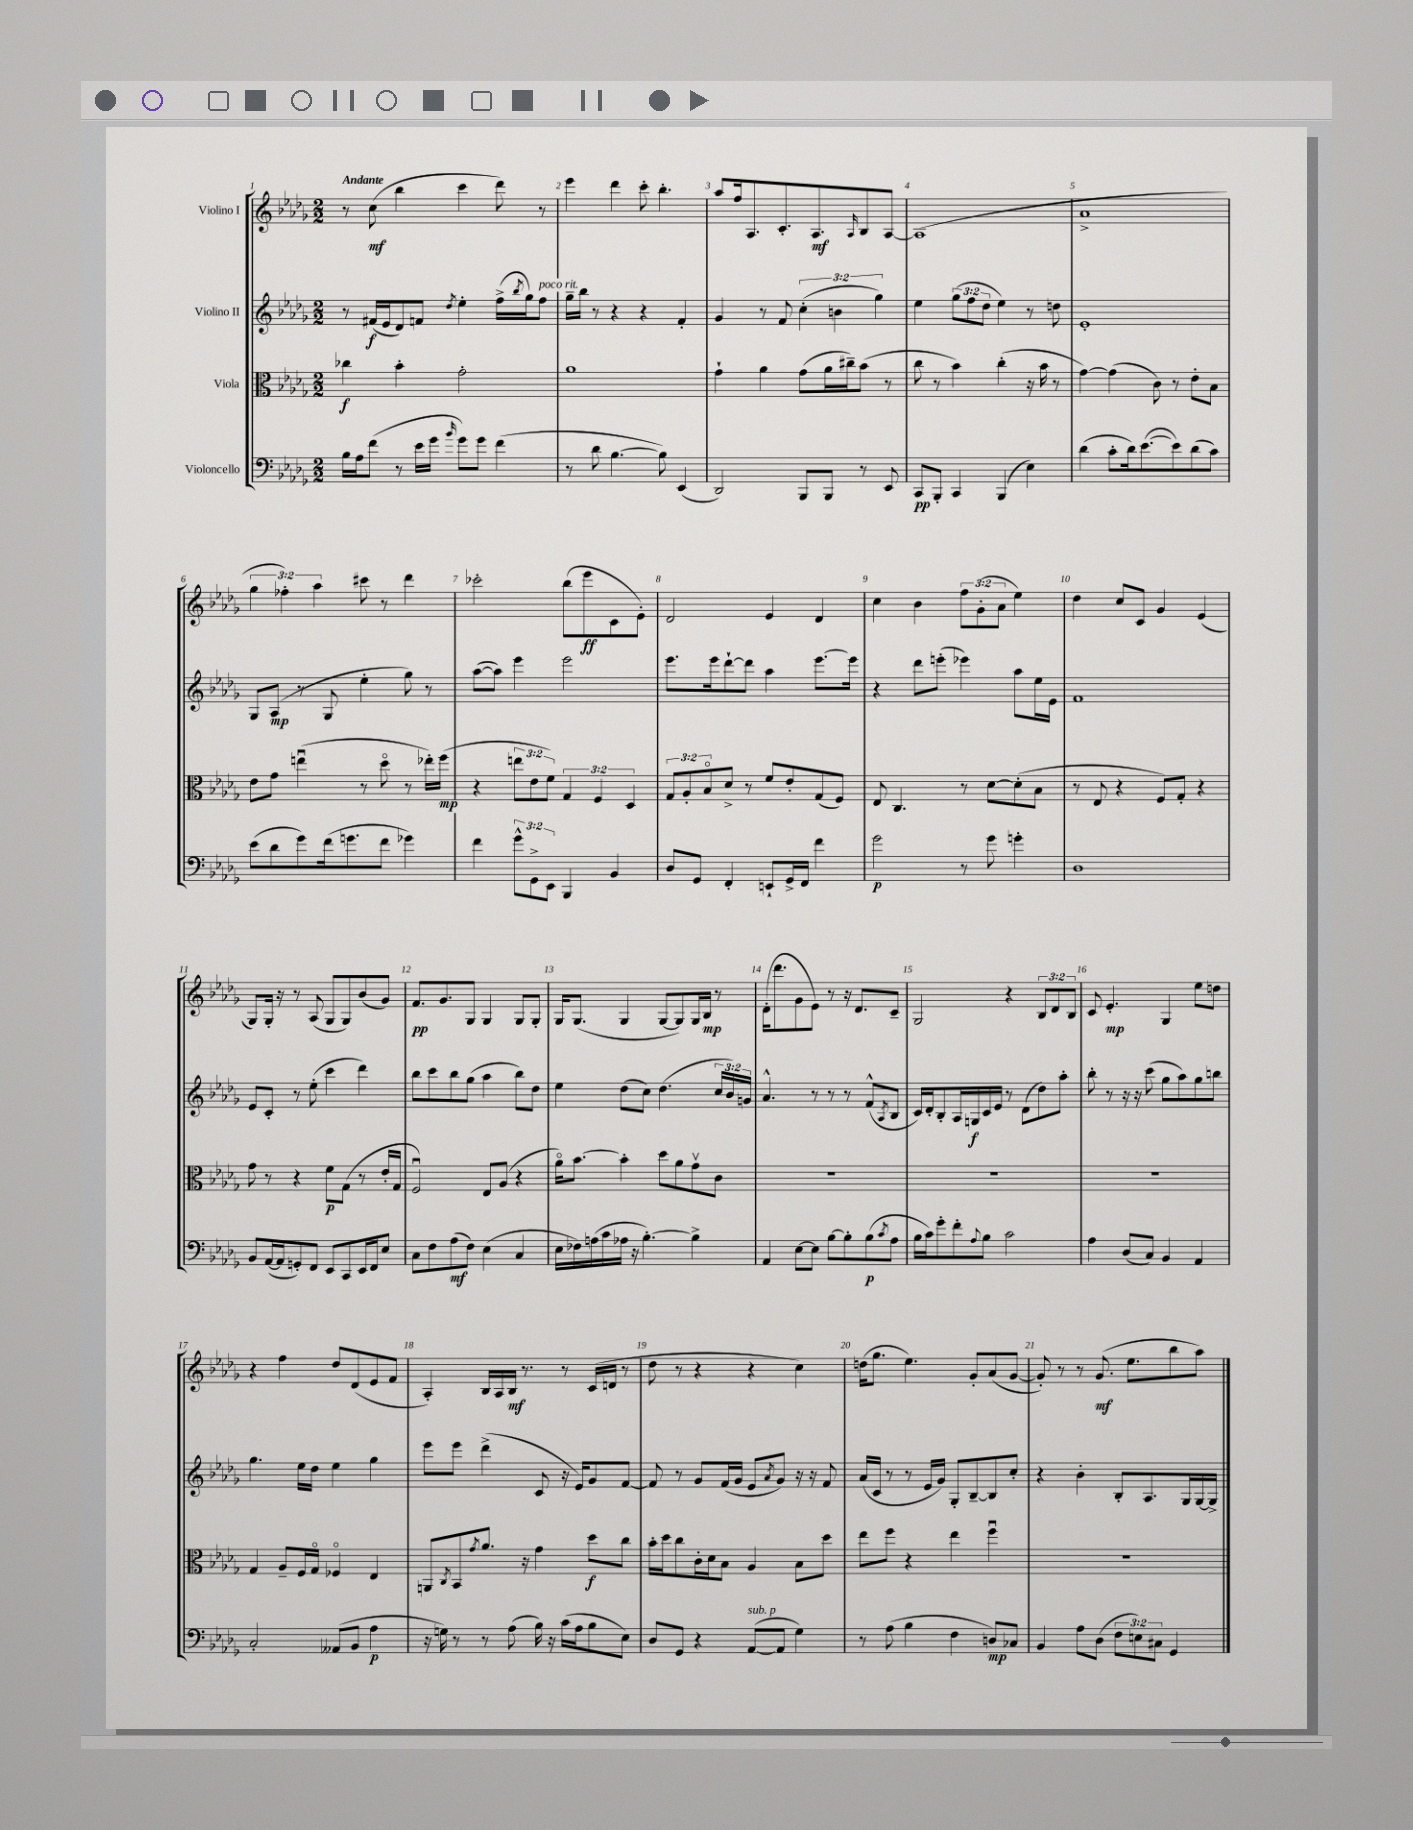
<<
\new StaffGroup <<
\new Staff = "s0" \with { instrumentName = "Violino I" } {
    \clef treble \key des \major \numericTimeSignature \time 2/2 \override Staff.TupletNumber.text = #tuplet-number::calc-fraction-text \tempo "Andante"
    r8 c''8\mf( bes''4 c'''4 des'''8) r8 |
    ees'''4 des'''4 c'''8-. bes''4.-. |
    aes''8 f''16 aes8. c'8.-. aes8.\mf \grace { aes16 } bes8 aes8~ |
    aes1( |
    aes'1-> |
    \tuplet 3/2 { ges''4 fes''4-.) aes''4 } cis'''8 r8 des'''4 |
    ces'''2-. bes''8( ees'''8\ff c'8 ees'8-.) |
    des'2 ees'4 des'4 |
    c''4 bes'4 \tuplet 3/2 { f''8 ges'8-.( aes'8 } ees''4) |
    des''4 c''8 c'8 ges'4 ees'4( |
    ges8) ges16-. r16 r8 aes8( ges8 ges8) bes'8( ges'8) |
    f'8.\pp ges'8. ges8 ges4 ges8 ges8-. |
    ges16 ges8.( ges4 ges8~ ges8) ges16 bes16\mp r8 |
    des'16-.( des'''8. ges'8 ees'8) r8 r16 des'8. c'8-- |
    ges2 r4 \tuplet 3/2 { bes8 des'8 bes8 } |
    c'8 ees'4.-.\mp ges4 ees''8 d''8 |
    r4 f''4 des''8 des'8( ees'8 f'8 |
    aes4-.) bes16 aes16 bes16\mf r8. r8 c'16( d'16 r8 |
    des''8 r8 r4 r4 c''4) |
    d''16( ges''8. ees''4.) ges'8-. aes'8( ges'8~ |
    ges'8-.) r8 r8 ges'8.\mf( ees''8. bes''8 aes''8) \bar "|." |
}
\new Staff = "s1" \with { instrumentName = "Violino II" } {
    \clef treble \key des \major \numericTimeSignature \time 2/2 \override Staff.TupletNumber.text = #tuplet-number::calc-fraction-text
    r8 fis'16\f( ees'16 des'8) f'8 \acciaccatura { des''8 } ees''4-. f''16->( \acciaccatura { bes''8 } ges''16) f''8^\markup { \italic "poco rit." } |
    ges''16-- bes''16 r8 r4 r4 f'4-. |
    ges'4 r8 f'8 \tuplet 3/2 { c''4-.( b'4 ges''4) } |
    ees''4 \tuplet 3/2 { ges''8( f''8 des''8 } ees''4) r8 d''8 |
    ees'1-. |
    ges8 aes8\mp( r8 ges8 ees''4-. ges''8) r8 |
    aes''8~( aes''8) ees'''4 ees'''2 |
    ees'''8. ees'''16 des'''8~-! des'''8 aes''4 ees'''8.~ ees'''16 |
    r4 des'''8 e'''8-.( ees'''4) aes''8 ees''16 ees'16 |
    f'1 |
    ees'8 c'8-. r8 ees''8-.( c'''4 des'''4) |
    bes''8 c'''8 bes''8 ges''8( aes''4 bes''8) des''8 |
    ees''4 des''8( c''8) des''4.( \tuplet 3/2 { c''16 bes'16) g'16 } |
    aes'4.-^ r8 r8 r8 f'8-^( \acciaccatura { aes8 } bes8 |
    c'16) des'16-. bes8-. aes16 g16\f c'16 ees'16 r8 des'8( des''8) aes''8-. |
    bes''8-. r8 r16 r16 c'''8( ges''8 aes''8) ges''8 b''8 |
    ges''4. ees''16 des''16 ees''4 ges''4 |
    ees'''8 ees'''8 des'''4->( c'8 r16 ees'16) ges'8 f'8~ |
    f'8 r8 ges'8 f'16( ges'16 ees'8 \acciaccatura { aes'8 } ges'8) r16 r16 f'8 |
    aes'16( c'16 r8 r8 ees'16 ges'16) ges8-. bes8~-- bes8 c''8-. |
    r4 bes'4-. bes8-. aes8. ges16 ges16~ ges16-> \bar "|." |
}
\new Staff = "s2" \with { instrumentName = "Viola" } {
    \clef alto \key des \major \numericTimeSignature \time 2/2 \override Staff.TupletNumber.text = #tuplet-number::calc-fraction-text
    ces''4\f bes'4-. ges'2-. |
    aes'1 |
    ges'4-! aes'4 ges'8( aes'16 cis''16--) bes'8( r8 |
    c''8 r8 bes'4) c''4-.( r16 bes'16 r8 |
    ges'4~) ges'4( c'8) r8 ees'8-. bes8 |
    ees'8 ges'8 e''4\downbow( r8 des''8\flageolet r8 ees''16-.) f''16\mp( |
    r4 \tuplet 3/2 { e''8 ees'8 f'8) } \tuplet 3/2 { ges4 f4 des4 } |
    \tuplet 3/2 { ges8 aes8-. bes8\flageolet } des'8-> r8 f'8 ees'8-. ges8( f8) |
    ees8 c4. r8 des'8~ des'8-.( bes8 |
    r8 ees8 r4 f8) ges8-. r4 |
    ges'8 r8 r4 f'8\p ges8( r8 ees'16-. ges16 |
    f2\downbow) ees8 aes8( r4 |
    aes'16\flageolet) bes'8.~ bes'4-. des''8 aes'8 ges'8\upbow c'8 |
    R1 |
    R1 |
    R1 |
    ges4 aes8-- f16 ges16\flageolet fes4\flageolet ees4 |
    a,8 \acciaccatura { c8 } bes,8 \acciaccatura { ges'8 } aes'8. r16 ges'4 des''8\f c''8 |
    bes'16-. des''16 c''8 c'16-. des'16 bes8 aes4 bes8 des''8 |
    ees''8 f''8 r4 ees''4 f''4\downbow |
    r1 \bar "|." |
}
\new Staff = "s3" \with { instrumentName = "Violoncello" } {
    \clef bass \key des \major \numericTimeSignature \time 2/2 \override Staff.TupletNumber.text = #tuplet-number::calc-fraction-text
    bes16 aes16 f'8( r8 ees'16 ges'16 \grace { bes'16 } ges'8) ges'8 f'4( |
    r8 des'8 bes4.~ bes8) ees,4( |
    des,2) bes,,8 bes,,8 r8 ees,8 |
    c,8\pp bes,,8-. c,4 bes,,4( ees4) |
    des'4( c'8-. des'16) ees'8.~( ees'8) des'8( c'8) |
    ees'8( des'8 ges'8) f'16( g'8. f'8 ges'4) |
    f'4 \tuplet 3/2 { ges'8-^ ges,8-> ees,8 } bes,,4 bes,4 |
    des8 ges,8 f,4-. e,8-! ges,16-> f,16 f'4 |
    ges'2\p r8 ges'8 g'4-. |
    des1 |
    bes,8 aes,16~( aes,16 g,8-.) f,8 ees,8 c,8 ees,16 f,16 ees8 |
    c8 f8 aes8\mf( f8) ees4( c4 |
    ees16 fes16) a16( c'16 aes16 r16 bes4.~-.) bes4-> |
    aes,4 ees8~ ees8 bes8~ bes8-. bes8\p( \acciaccatura { c'8 } aes8 |
    bes16 c'16) ges'8-. f'8-. \appoggiatura { aes8 } bes8 c'2 |
    aes4 des8( c8) bes,4 aes,4 |
    c2-. aeses,8( bes,8 aes4\p |
    r16 g16) r8 r8 aes8( bes16) r16 c'16( aes16 bes8 ees8) |
    des8 ges,8 r4 aes,8~^\markup { \italic "sub. p" }( aes,8 ges4) |
    r8 aes8( bes4 f4 d8\mp) ces8 |
    bes,4 aes8 des8( \tuplet 3/2 { f8 e8) cis8 } ges,4 \bar "|." |
}
>>
>>
\layout { \context { \Score \override BarNumber.break-visibility = ##(#f #t #t) barNumberVisibility = #all-bar-numbers-visible } }
